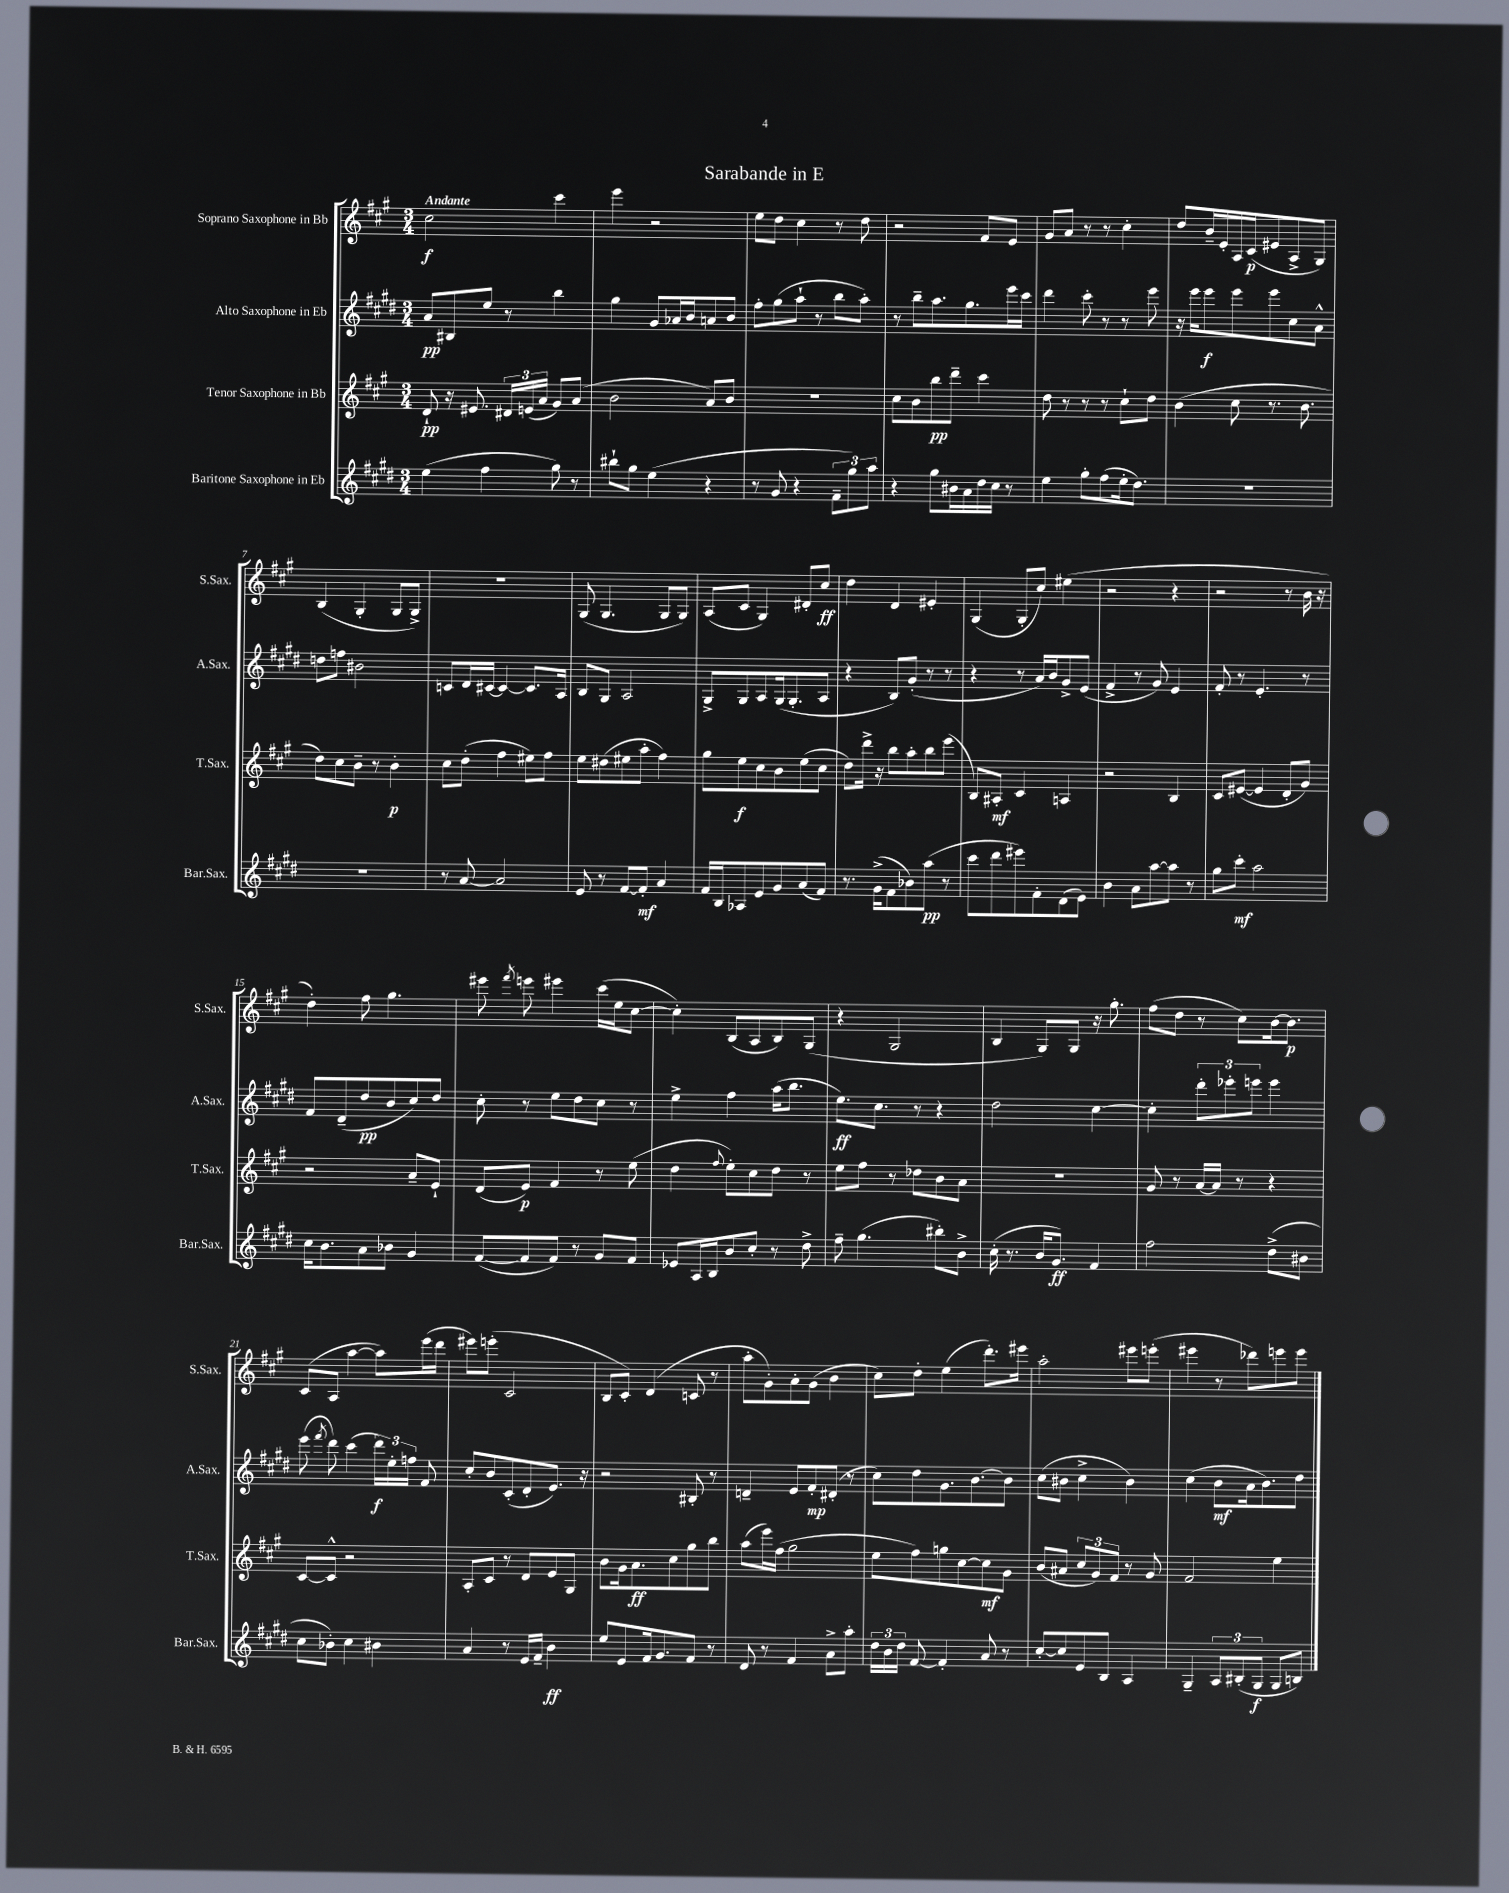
\header { title = "Sarabande in E" }
<<
\new StaffGroup <<
\new Staff = "s0" \with { instrumentName = "Soprano Saxophone in Bb" shortInstrumentName = "S.Sax." } {
    \clef treble \key a \major \numericTimeSignature \time 3/4 \tempo "Andante"
    \autoBeamOff cis''2\f cis'''4 |
    e'''4 r2 |
    e''8[ d''8] cis''4 r8 d''8 |
    r2 fis'8[ e'8] |
    gis'8[ a'8] r8 r8 cis''4-. |
    d''8[ b'16-- e'16-. a16 cis'16\p( eis'8 a8-> gis8]) |
    b4( gis4-. gis8[ gis8]->) |
    R2. |
    gis8( gis4. gis8[ gis8]) |
    a8[( cis'8] gis4) dis'8[-. cis''8]\ff |
    d''4 d'4 eis'4-. |
    gis4( gis8[-. cis''8]) eis''4( |
    r2 r4 |
    r2 r8 b'16 r16 |
    d''4-.) fis''8 gis''4. |
    eis'''8 \acciaccatura { fis'''8 } e'''8 eis'''4 cis'''16[( e''16 cis''8]~ |
    cis''4-.) b8[( a8 b8) gis8]( |
    r4 gis2 |
    b4 gis8[) gis8] r16 gis''8.-. |
    fis''8[( d''8] r8 cis''8[) b'16~ b'8.]\p |
    cis'8[( a8] a''4~ a''8[) e'''16( d'''16] |
    eis'''8[) e'''8]-.( cis'2 |
    b8[ cis'8]-.) d'4( c'8 r8 |
    a''8[-. gis'8-.) a'8-. gis'8]( b'4 |
    cis''8[) d''8]-. e''4( d'''8.[-.) eis'''16] |
    a''2-. eis'''8[ e'''8]-.( |
    eis'''4 r8 des'''8[) e'''8 e'''8] \bar "|." |
}
\new Staff = "s1" \with { instrumentName = "Alto Saxophone in Eb" shortInstrumentName = "A.Sax." } {
    \clef treble \key e \major \numericTimeSignature \time 3/4
    \autoBeamOff a'8[\pp bis8 e''8] r8 b''4 |
    gis''4 gis'8[ aes'16 b'16 a'8 b'8] |
    fis''8[-. gis''8( a''8]-! r8 b''8[ a''8]-.) |
    r8 b''8[-- a''8. gis''8. e'''16 cis'''16] |
    dis'''4 cis'''8-. r8 r8 e'''8 |
    r16 e'''16[ e'''8\f e'''8 e'''8 cis''8 a'8]-^ |
    d''8[ f''8] bis'2 |
    c'8[ dis'16 cis'16]~ cis'4~ cis'8.[ a16] |
    b8[ gis8] a2 |
    gis8[-> gis8 a8 gis16( gis8.-. a8] |
    r4 b8[) gis'8]-.( r8 r8 |
    r4 r8 a'16[) b'16 gis'8-> e'8]( |
    fis'4-> r8 gis'8) e'4 |
    fis'8-. r8 e'4.-. r8 |
    fis'8[ dis'8--( dis''8\pp b'8 cis''8) dis''8] |
    cis''8-. r8 e''8[ dis''8 cis''8] r8 |
    e''4-> fis''4 a''16[( b''8.] |
    e''8.[\ff) cis''8.] r8 r4 |
    dis''2 cis''4~ |
    cis''4-. \tuplet 3/2 { dis'''8[-. ees'''8-. e'''8] } e'''4 |
    e'''8( \acciaccatura { fis'''8 } dis'''8) cis'''4( \tuplet 3/2 { dis'''16[\f) e''16-. f''16] } fis'8 |
    cis''8[-. b'8 cis'8-.( dis'8-. e'8.]) r16 |
    r2 bis8-. r8 |
    d'4-- e'8[ fis'8-.\mp dis'8]-.( r8 |
    cis''8[) dis''8 gis'8. b'8.~ b'8] |
    cis''8[( bis'8] cis''4-> bis'4) |
    cis''4( b'8[\mf a'16 b'8.) dis''8] \bar "|." |
}
\new Staff = "s2" \with { instrumentName = "Tenor Saxophone in Bb" shortInstrumentName = "T.Sax." } {
    \clef treble \key a \major \numericTimeSignature \time 3/4
    \autoBeamOff d'8-!\pp r16 eis'8. \tuplet 3/2 { dis'16[ e'16( a'16] } gis'8[) a'8]( |
    b'2 a'8[) b'8] |
    R2. |
    cis''8[ b'8 b''8\pp d'''8]-- cis'''4 |
    d''8 r8 r8 r8 cis''8[-! d''8] |
    b'4( cis''8 r8. b'8. |
    d''8[) cis''8 b'8]-- r8 b'4-.\p |
    cis''8[ d''8]-.( fis''4 eis''8[) fis''8] |
    e''8[ dis''8( eis''8 a''8]-. fis''4) |
    gis''8[ e''8\f cis''8 b'8 e''8( cis''8] |
    d''8[) d'''16]-> r16 b''8[ a''8-. b''8 e'''8]( |
    b8[) ais8]-.\mf cis'4 a4 |
    r2 b4 |
    cis'8[ eis'8]~( eis'4 d'8[-. gis'8]) |
    r2 a'8[-- e'8]-! |
    d'8[( e'8]\p) fis'4 r8 e''8( |
    d''4 \appoggiatura { fis''8 } e''8[-.) cis''8 d''8] r8 |
    e''8[ fis''8] r8 des''8[ b'8 a'8] |
    R2. |
    gis'8 r8 a'16[~ a'16] r8 r4 |
    cis'8[~ cis'8]-^ r2 |
    a8[-. cis'8] r8 d'8[ e'8 gis8] |
    b'8[ gis'16 a'8.\ff cis''8 gis''8 b''8] |
    a''8[( e'''16) fis''16]( gis''2 |
    e''8[ fis''8) g''8 cis''8~ cis''8\mf gis'8] |
    b'8[( ais'8] \tuplet 3/2 { cis''8[ gis'8) fis'8] } r8 gis'8 |
    fis'2 e''4 \bar "|." |
}
\new Staff = "s3" \with { instrumentName = "Baritone Saxophone in Eb" shortInstrumentName = "Bar.Sax." } {
    \clef treble \key e \major \numericTimeSignature \time 3/4
    \autoBeamOff e''4( fis''4 gis''8) r8 |
    bis''8[-! gis''8] e''4( r4 |
    r8 gis'8 r4 \tuplet 3/2 { fis'8[-- gis''8) a''8] } |
    r4 gis''8[ bis'16 a'16 dis''16 cis''16] r8 |
    e''4 gis''8[-. fis''8( e''16-. dis''8.]) |
    R2. |
    R2. |
    r8 a'8~ a'2 |
    e'8 r8 fis'8[~ fis'8]-.\mf a'4 |
    fis'16[ b16 aes8 e'8 gis'8 a'8( fis'8]) |
    r8. gis'16[->( fis'8 bes'8) a''8]\pp( r8 |
    cis'''8[ dis'''8 eis'''8) fis'8-. dis'8( e'8]) |
    b'4 a'8[ a''8~ a''8] r8 |
    gis''8[ cis'''8]-.\mf a''2 |
    cis''16[ b'8. a'8 bes'8] gis'4 |
    fis'8[~( fis'8 fis'8]) r8 gis'8[ fis'8] |
    ees'8[ a16 b16 b'8 cis''8]-. r8 dis''8-> |
    fis''8-- gis''4.( bis''8[-.) b'8]-> |
    cis''16-.( r8. b'16[ gis'8.]\ff) fis'4 |
    fis''2 dis''8[->( bis'8] |
    cis''8[ bes'8]-.) cis''4 bis'4 |
    a'4 r8 e'16[ fis'16]-- b'4\ff |
    e''8[ e'8 fis'16 gis'8. fis'8] r8 |
    dis'8 r8 fis'4 a'8[-> a''8]-. |
    \tuplet 3/2 { dis''16[ b'16 dis''16] } fis'8~ fis'4-. a'8 r8 |
    cis''8[~-. cis''8 e'8 b8] a4 |
    gis4-- \tuplet 3/2 { a8[ bis8-.( gis8]\f } gis8[ b8]) \bar "|." |
}
>>
>>
